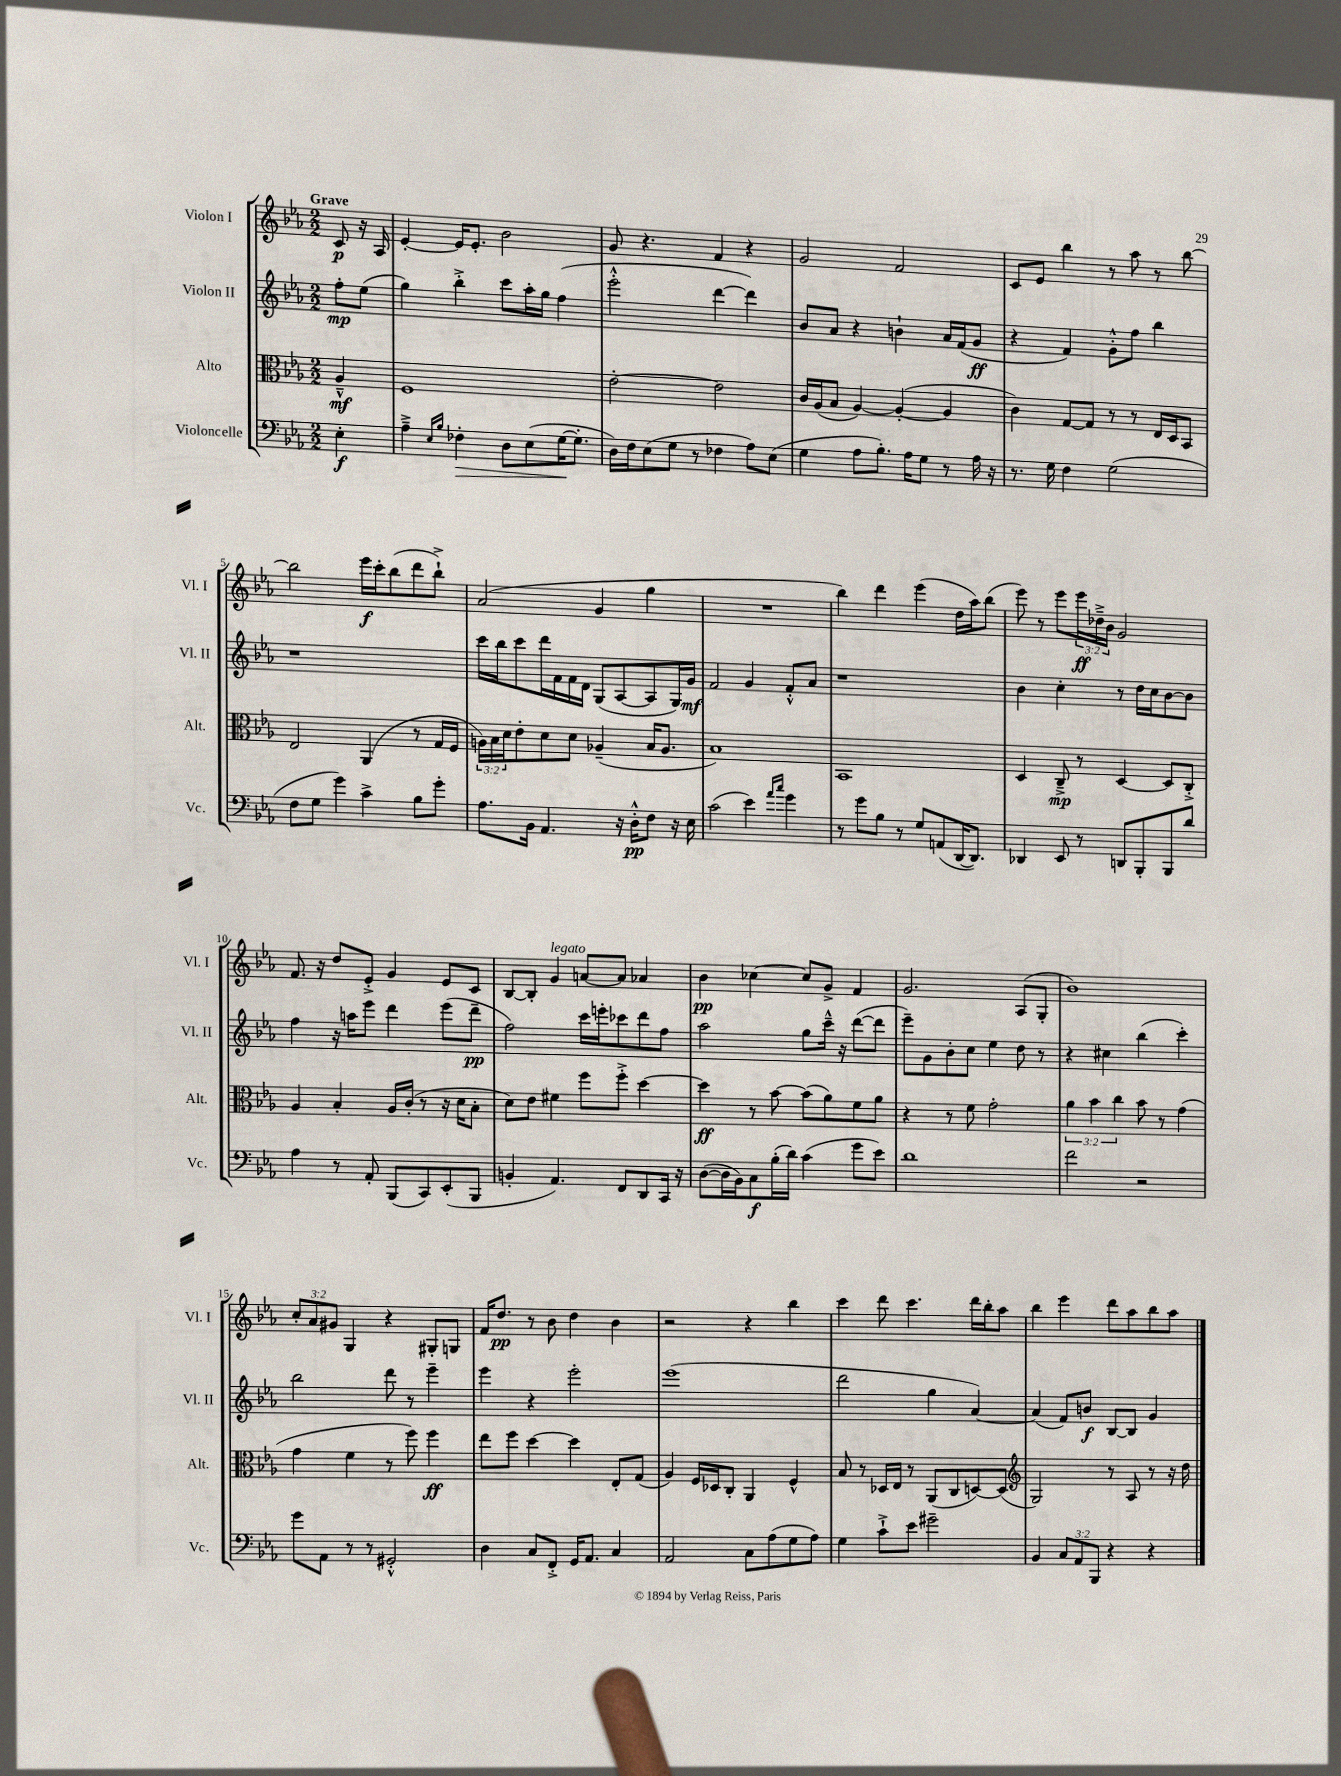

**kern	**kern	**kern	**kern
*staff4	*staff3	*staff2	*staff1
*clefF4	*clefC3	*clefG2	*clefG2
*k[b-e-a-]	*k[b-e-a-]	*k[b-e-a-]	*k[b-e-a-]
*M2/2	*M2/2	*M2/2	*M2/2
4E-'	4A-~^^	8ff'	8c
.	.	(8ee-	16r
.	.	.	16A-
=	=	=	=
4A-~^	1F	4gg)	[4e-'
16qqE-	.	.	.
16qqB-	.	.	.
4F-'	.	4bb-'^	16e-]
.	.	.	8.e-'
8D	.	8ccc	2b-
(8E-	.	16aa-'	.
.	.	16gg	.
[16G	.	(4ff	.
8.G']	.	.	.
=	=	=	=
16D)	[2e-'	2eee-'^^	8g
16F	.	.	.
(8E-	.	.	4.r
8G	.	.	.
8r	.	.	.
4F-	2e-]	[4ddd	4f
8A-)	.	4ddd])	4r
(8E-	.	.	.
=	=	=	=
4G	16c	8b-	2g
.	(16A-	.	.
.	8B-	8a-	.
8A-	[4A-)	4r	.
8.B-')	.	.	.
.	(4A-'_	4b`	2f
16A-	.	.	.
8G	.	.	.
8r	4A-]	16a-	.
.	.	(16f	.
16A-	.	8g	.
16r	.	.	.
=	=	=	=
8.r	4c)	4r	8c
.	.	.	8e-
16G	.	.	.
4F	[8G	4f)	4bb-
.	8G]	.	.
(2G	8r	8g'^^	8r
.	8r	8ff	8aa-
.	16E-	4bb-	8r
.	16D	.	.
.	8BB-	.	[8bb-
=	=	=	=
8F	2E-	1r	2bb-]
8G	.	.	.
4g)	.	.	.
4c^	(4AA-	.	16eee-
.	.	.	16ccc'
.	.	.	(8bb-
8B-	8r	.	8ddd
8g'	16G	.	8bb-`^)
.	16F	.	.
=	=	=	=
8.A-	24A)	16ccc	(2a-
.	24B-	.	.
.	.	16bb-	.
.	24d	.	.
.	8e-'	8ccc	.
16BB-	.	.	.
4.AA-	8d	16ddd	.
.	.	16f	.
.	8d	16f	.
.	.	16d	.
.	(4A-~	(8G	4g
16r	.	[8A-	.
16D'^^	.	.	.
8F	16B-	8A-]	4gg
.	8.A-	.	.
16r	.	16G)	.
16E-	.	16g	.
=	=	=	=
(2c	1B-)	2f	1r
4e-)	.	4g	.
16qqa-	.	.	.
16qqcc	.	.	.
4g	.	8f'^^	.
.	.	8a-	.
=	=	=	=
8r	1BB-	1r	4bb-)
8g	.	.	.
8B-	.	.	4ddd
8r	.	.	.
8G	.	.	(4eee-
(8AA	.	.	.
[16DD	.	.	16dd
8.DD])	.	.	16aa-)
.	.	.	(8bb-
=	=	=	=
4DD-	4D	4b-	8eee-)
.	.	.	8r
8EE-	8C~^	4cc'	8eee-
8r	8r	.	24eee-
.	.	.	24dd-~^
.	.	.	24b-
8DD	[4D	8r	2g
8BBB-'	.	16dd	.
.	.	16cc	.
8BBB-	8D]	[8b-	.
8d	8C'^	8b-]	.
=	=	=	=
4A-	4A-	4ff	8.f
.	.	.	16r
8r	4B-'	16r	8dd
.	.	16aa	.
8AA-'	.	8eee-	8e-'^
(8BBB-	16A-	4ddd	4g
.	(16c'	.	.
8CC)	8r	.	.
(8EE-'	16r	(8eee-	8e-
.	16d	.	.
8BBB-	8B-'	8ddd~	8c
=	=	=	=
4BB'	8d)	2ff)	[8B-
.	8e-	.	8B-']
4.AA-)	4f#	.	4g
.	8ff	16ccc	[8a
.	.	16eee'	.
8FF	8ff'^	8ccc-	8a]
8DD	[4dd	8ddd	4a-
16CC	.	8ff	.
16r	.	.	.
=	=	=	=
([8D	4dd]	2aa-	4b-
16D]	.	.	.
16BB-)	.	.	.
8C	8r	.	[4cc-
(16B-'	[8b-	.	.
16d)	.	.	.
(4c	(8b-]	8gg	8cc-]
.	8a-)	16ccc~^^	8g^
.	.	16r	.
8g	8f	([8ddd	4f
8e-)	8a-	8ddd]	.
=	=	=	=
1d	4r	8eee-~)	2.g
.	.	8g	.
.	8r	8b-'	.
.	8f	8cc	.
.	2g'	4ee-	.
.	.	8dd	(8A-
.	.	8r	8G'
=	=	=	=
2f	6a-	4r	1b-)
.	6b-	.	.
.	.	4cc#	.
.	6cc	.	.
2r	8b-	(4bb-	.
.	8r	.	.
.	(4g	4ccc')	.
=	=	=	=
8g	4g	2bb-	12cc'
.	.	.	12a-
8AA-	.	.	.
.	.	.	12g#
8r	4f	.	4G
8r	.	.	.
2GG#'^^	8r	8ddd	4r
.	8ff)	8r	.
.	4ff	4eee-~	8G#'
.	.	.	8G
=	=	=	=
4D	8ee-	4eee-	16f
.	.	.	8.dd
.	8ff	.	.
8C	[4dd	4r	8r
8FF'^	.	.	8b-
16GG	4dd]	2eee-'	4dd
8.AA-	.	.	.
4C	8E-'	.	4b-
.	(8G	.	.
=	=	=	=
2AA-	4A-)	(1eee-	2r
.	16F	.	.
.	16D-	.	.
.	8C'	.	.
8C	4AA-	.	4r
(8A-	.	.	.
8G	4F^^	.	4bb-
8A-)	.	.	.
=	=	=	=
4G	8B-	2ddd	4ccc
.	8r	.	.
8c`^	16D-	.	8ddd
.	16E-	.	.
8e-	8r	.	4.ccc
2g#~	(8AA-	4gg	.
.	8C	.	.
.	[8D)	[4a-)	16ddd
.	.	.	16bb-'
.	(8D]	.	8aa-
=	=	=	=
*	*clefG2	*	*
4BB-	2G)	(4a-]	4bb-
12C	.	8f)	4eee-
12AA-	.	.	.
.	.	8b	.
12BBB-	.	.	.
4r	8r	[8B-	8ddd
.	8A-	8B-]	8aa-
4r	8r	4g	8bb-
.	16r	.	8aa-
.	16dd	.	.
==	==	==	==
*-	*-	*-	*-
